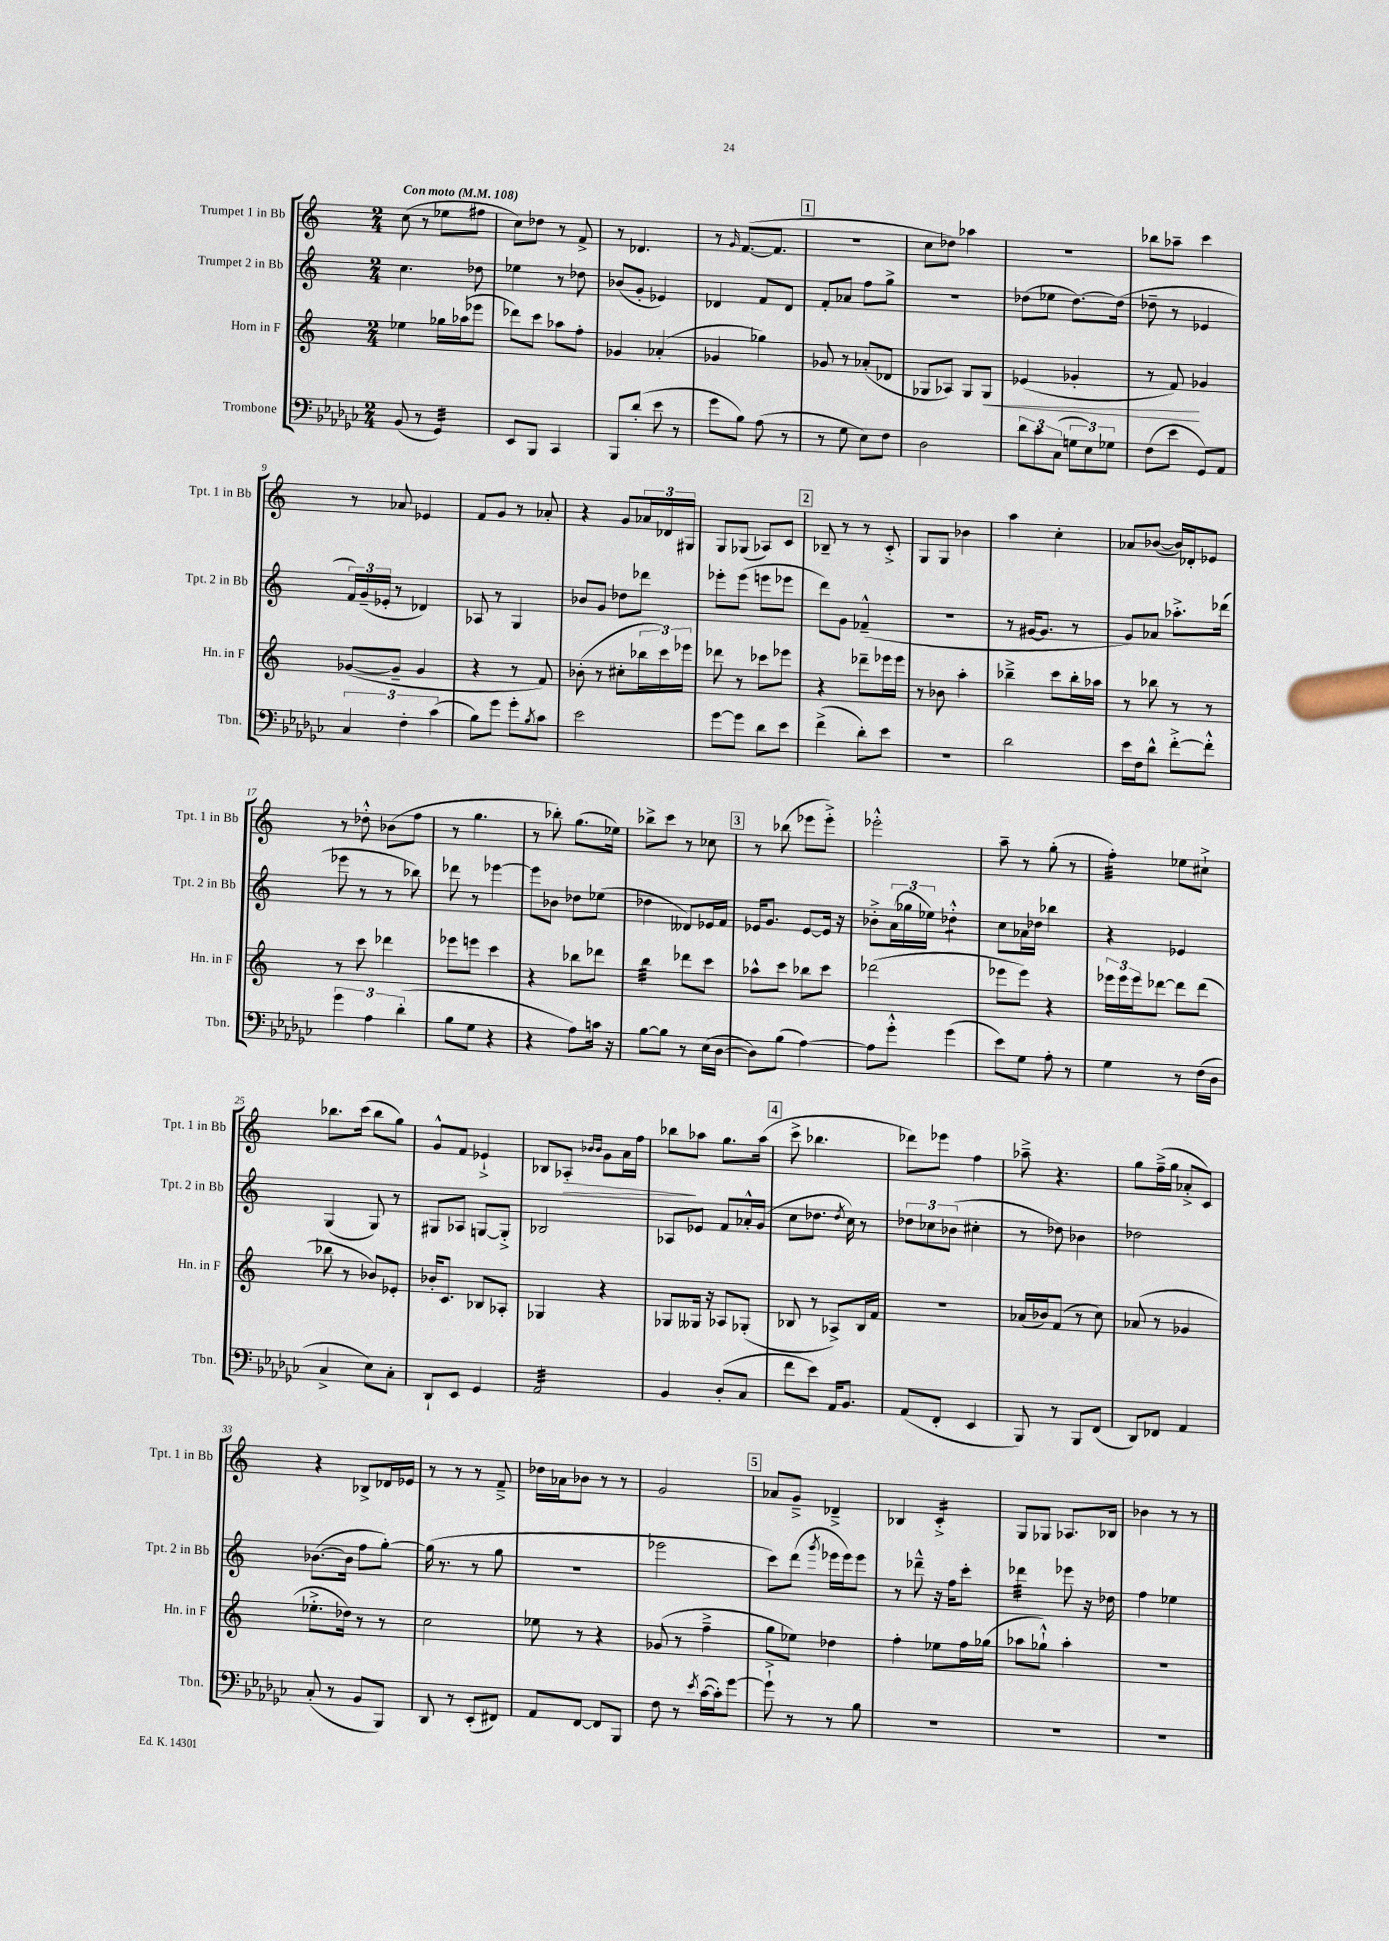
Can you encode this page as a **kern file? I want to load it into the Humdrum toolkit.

**kern	**kern	**kern	**kern
*staff4	*staff3	*staff2	*staff1
*clefF4	*clefG2	*clefG2	*clefG2
*k[b-e-a-d-g-c-]	*k[]	*k[]	*k[]
*M2/4	*M2/4	*M2/4	*M2/4
*MM108	*MM108	*MM108	*MM108
(8BB-	4ee-	4.cc	(8cc
8r	.	.	8r
4GG-)	16gg-	.	8ee-
.	(16aa-	.	.
.	8eee-	8dd-	8ff#
=	=	=	=
8EE-	8ddd-)	4ee-	8cc)
8BBB-	8ccc	.	8dd-
4CC-	8aa-	8r	8r
.	8ff'	8dd-	8f^
=	=	=	=
8BBB-	4g-	(8b-	8r
(8d-'	.	8g'	4.d-
8e-	(4a-'	4e-)	.
8r	.	.	.
=	=	=	=
8g-	4g-	4d-	8r
.	.	.	16qqg
8B-)	.	.	([8.f
(8A-	4gg-)	8f	.
.	.	.	8.f]
8r	.	8d-	.
=	=	=	=
8r	8g-	8f'	2r
8G-	8r	8a-	.
8E-)	(8a-'	8ff	.
8F	8d-	8gg^	.
=	=	=	=
2D-	8G-	2r	8cc
.	8A-)	.	8dd-)
.	8G-	.	4aa-
.	8G-	.	.
=	=	=	=
12d-	(4e-	(8dd-	2r
12c-	.	.	.
.	.	8ee-	.
(12C-	.	.	.
12G	4g-'	[8.dd-)	.
12E-)	.	.	.
12G-	.	.	.
.	.	(16dd-]	.
=	=	=	=
(8F	8r	8dd-~	8bb-
8e-	8f)	8r	8aa-~
8GG-)	4g-	4e-	4ccc
8AA-	.	.	.
=	=	=	=
6C-	([8g-	24f)	8r
.	.	(24g~	.
.	.	24e-'	.
.	8g-~]	8r	8a-
6F'	.	.	.
.	4g-	4d-)	4e-
(6c-	.	.	.
=	=	=	=
8B-)	4r	8A-	8f
8g-	.	8r	8g
8g-'	8r	4G	8r
8qB-	.	.	.
8c-	8f)	.	8a-'
=	=	=	=
2e-	(8b-'	8b-	4r
.	8r	8g	.
.	8cc#'	8dd-	8g
.	24bb-	8ddd-	24a-
.	24ccc)	.	24d-
.	24eee-	.	24G#
=	=	=	=
[8g-	8ddd-	8eee-'	8G
8g-]	8r	(8eee-	(8G-
8d-	8ccc-	8eee	8A-)
8e-	8eee-	8eee-	8c
=	=	=	=
(4f^	4r	8ddd)	8B-~
.	.	8g	8r
8d-')	8ddd-~	(4f-~^^	8r
8e-	16eee-	.	8c'^
.	16eee-	.	.
=	=	=	=
2r	8r	2r	8G
.	8b-	.	8G
.	4aa'	.	4b-
=	=	=	=
2d-	4bb-~^	8r	4aa
.	.	[16g#	.
.	.	8.g#]	.
.	8ccc	.	4cc'
.	16bb-'	8r	.
.	16aa-	.	.
=	=	=	=
16e-	8r	8g)	8a-
16F	.	.	.
8d-^^	8bb-	8a-	([8b-
[8f'^	8r	8.aa-'^	16b-])
.	.	.	16d-'
8f'^^]	8r	.	8e-
.	.	(16ddd-	.
=	=	=	=
6g-	8r	8eee-	8r
.	8ccc	8r	8dd-'^^
6A-	.	.	.
.	4ddd-	8r	(8b-
(6d-'	.	.	.
.	.	8bb-)	8ff
=	=	=	=
8B-	8eee-	8ddd-	8r
8G-	8eee	8r	4.gg
4r	4ccc	[4eee-	.
=	=	=	=
4r	4r	8eee-]	8r
.	.	8b-	8bb-')
8A-)	8bb-	8dd-	(8.gg
16c	8ddd-	(8ee-	.
16r	.	.	16ee-)
=	=	=	=
[8B-	4bb	4dd-	8bb-^
8B-]	.	.	8ccc
8r	8ddd-	8d--)	8r
(16E-	8ccc	16e-	8cc-
[16D-	.	16f	.
=	=	=	=
8D-])	8aa-^^	16e-	8r
.	.	8.g	.
(8B-	8ccc	.	(8bb-
[4A-)	8bb-	[8e-	8eee-
.	8ccc	16e-]	8eee-'^)
.	.	16r	.
=	=	=	=
8A-]	(2ddd-	8b-'^	2eee-'^^
8g-'^^	.	(24a	.
.	.	24gg-	.
.	.	24ee-)	.
(4g-	.	4dd-'^^	.
=	=	=	=
8e-)	8eee-	8cc	8aa~
8G-	8eee-)	16a-	8r
.	.	16dd-	.
8A-'	4r	4bb-	(8gg'
8r	.	.	8r
=	=	=	=
4G-	24eee-	4r	4ff')
.	24eee-	.	.
.	24eee-	.	.
.	[8ddd-	.	.
8r	8ddd-]	4e-	8ee-
(16F	(8ddd-	.	8cc#`^
16D-	.	.	.
=	=	=	=
4C-^	8bb-	(4G	8.bb-
.	8r	.	.
.	.	.	(16ccc
8E-)	8b-)	8G)	8bb-
8C-'	8e-'	8r	8gg)
=	=	=	=
8DD-`	16b-'	8G#	8g^^
.	8.c	.	.
8EE-	.	8A-	8f
4GG-	8B-	[8G	4e-`^
.	8A-'	8G'^]	.
=	=	=	=
2AA-	4G-	2B-	8B-
.	.	.	8A-'
.	.	.	16qqb-
.	.	.	16qqb-
.	4r	.	8g
.	.	.	16a
.	.	.	16ff
=	=	=	=
4BB-	8G-	8A-	8bb-
.	16G--	8e-	8aa-
.	16r	.	.
(8D-'	8A-	8f	8.gg
8C-	(8G-'	16a-'^^	.
.	.	(16g	(16aa-
=	=	=	=
8f	8B-	8cc	8ccc^
8e-)	8r	8.dd-	4.bb-
16AA-	8A-^)	.	.
.	.	8qdd-	.
8.BB-	.	16cc)	.
.	16B-	8r	.
.	16f	.	.
=	=	=	=
(8AA-	2r	12dd-	8ddd-)
.	.	12cc-	.
8FF'	.	.	8eee-
.	.	(12b-	.
4EE-	.	4cc#'	4ff
=	=	=	=
8BBB-)	(16a-	8r	8aa-~^
.	16b-)	.	.
8r	(8f	8dd-)	4.r
8BBB-	8r	4b-	.
(8FF	8cc)	.	.
=	=	=	=
8DD-)	(8a-	2dd-	8gg
8FF-	8r	.	(16ff~^
.	.	.	16gg
4AA-	4g-	.	8a-'^
.	.	.	8c)
=	=	=	=
(8C-'	8.ee-'^	([8.b-	4r
8r	.	.	.
.	16dd-)	16b-]	.
8BB-	8r	8ff	8B-^
8BBB-)	8r	[8gg')	16d-
.	.	.	16e-
=	=	=	=
8DD-	2cc	(16gg]	8r
.	.	8.r	.
8r	.	.	8r
(8EE-'	.	8r	8r
8FF#)	.	8gg	8f~^
=	=	=	=
8AA-	8ee-	2r	16dd-
.	.	.	16a-
[8FF	8r	.	8b-
8FF]	4r	.	8r
8BBB-	.	.	8r
=	=	=	=
8F	(8g-	2eee-	2g
8r	8r	.	.
8qe-	.	.	.
([16c-	4ff~^	.	.
16c-'])	.	.	.
[8g-	.	.	.
=	=	=	=
8g-`^]	8gg	8ccc)	8a-
8r	8ee-)	(8ddd	8g~^
.	.	8qggg	.
8r	4dd-	16eee-	4d-~^
.	.	16eee-)	.
8B-	.	8eee-	.
=	=	=	=
2r	4ff'	8r	4B-
.	.	8ddd-~^^	.
.	8ee-	16r	4c'^
.	.	16ff	.
.	16ff	8ccc'	.
.	(16gg-	.	.
=	=	=	=
2r	8aa-	4ddd-	8G
.	8gg-`^^)	.	8G-
.	4aa-'	8eee-	8.A-
.	.	16r	.
.	.	16dd-	16B-
=	=	=	=
2r	2r	4ff	4b-
.	.	4ee-	8r
.	.	.	8r
==	==	==	==
*-	*-	*-	*-
